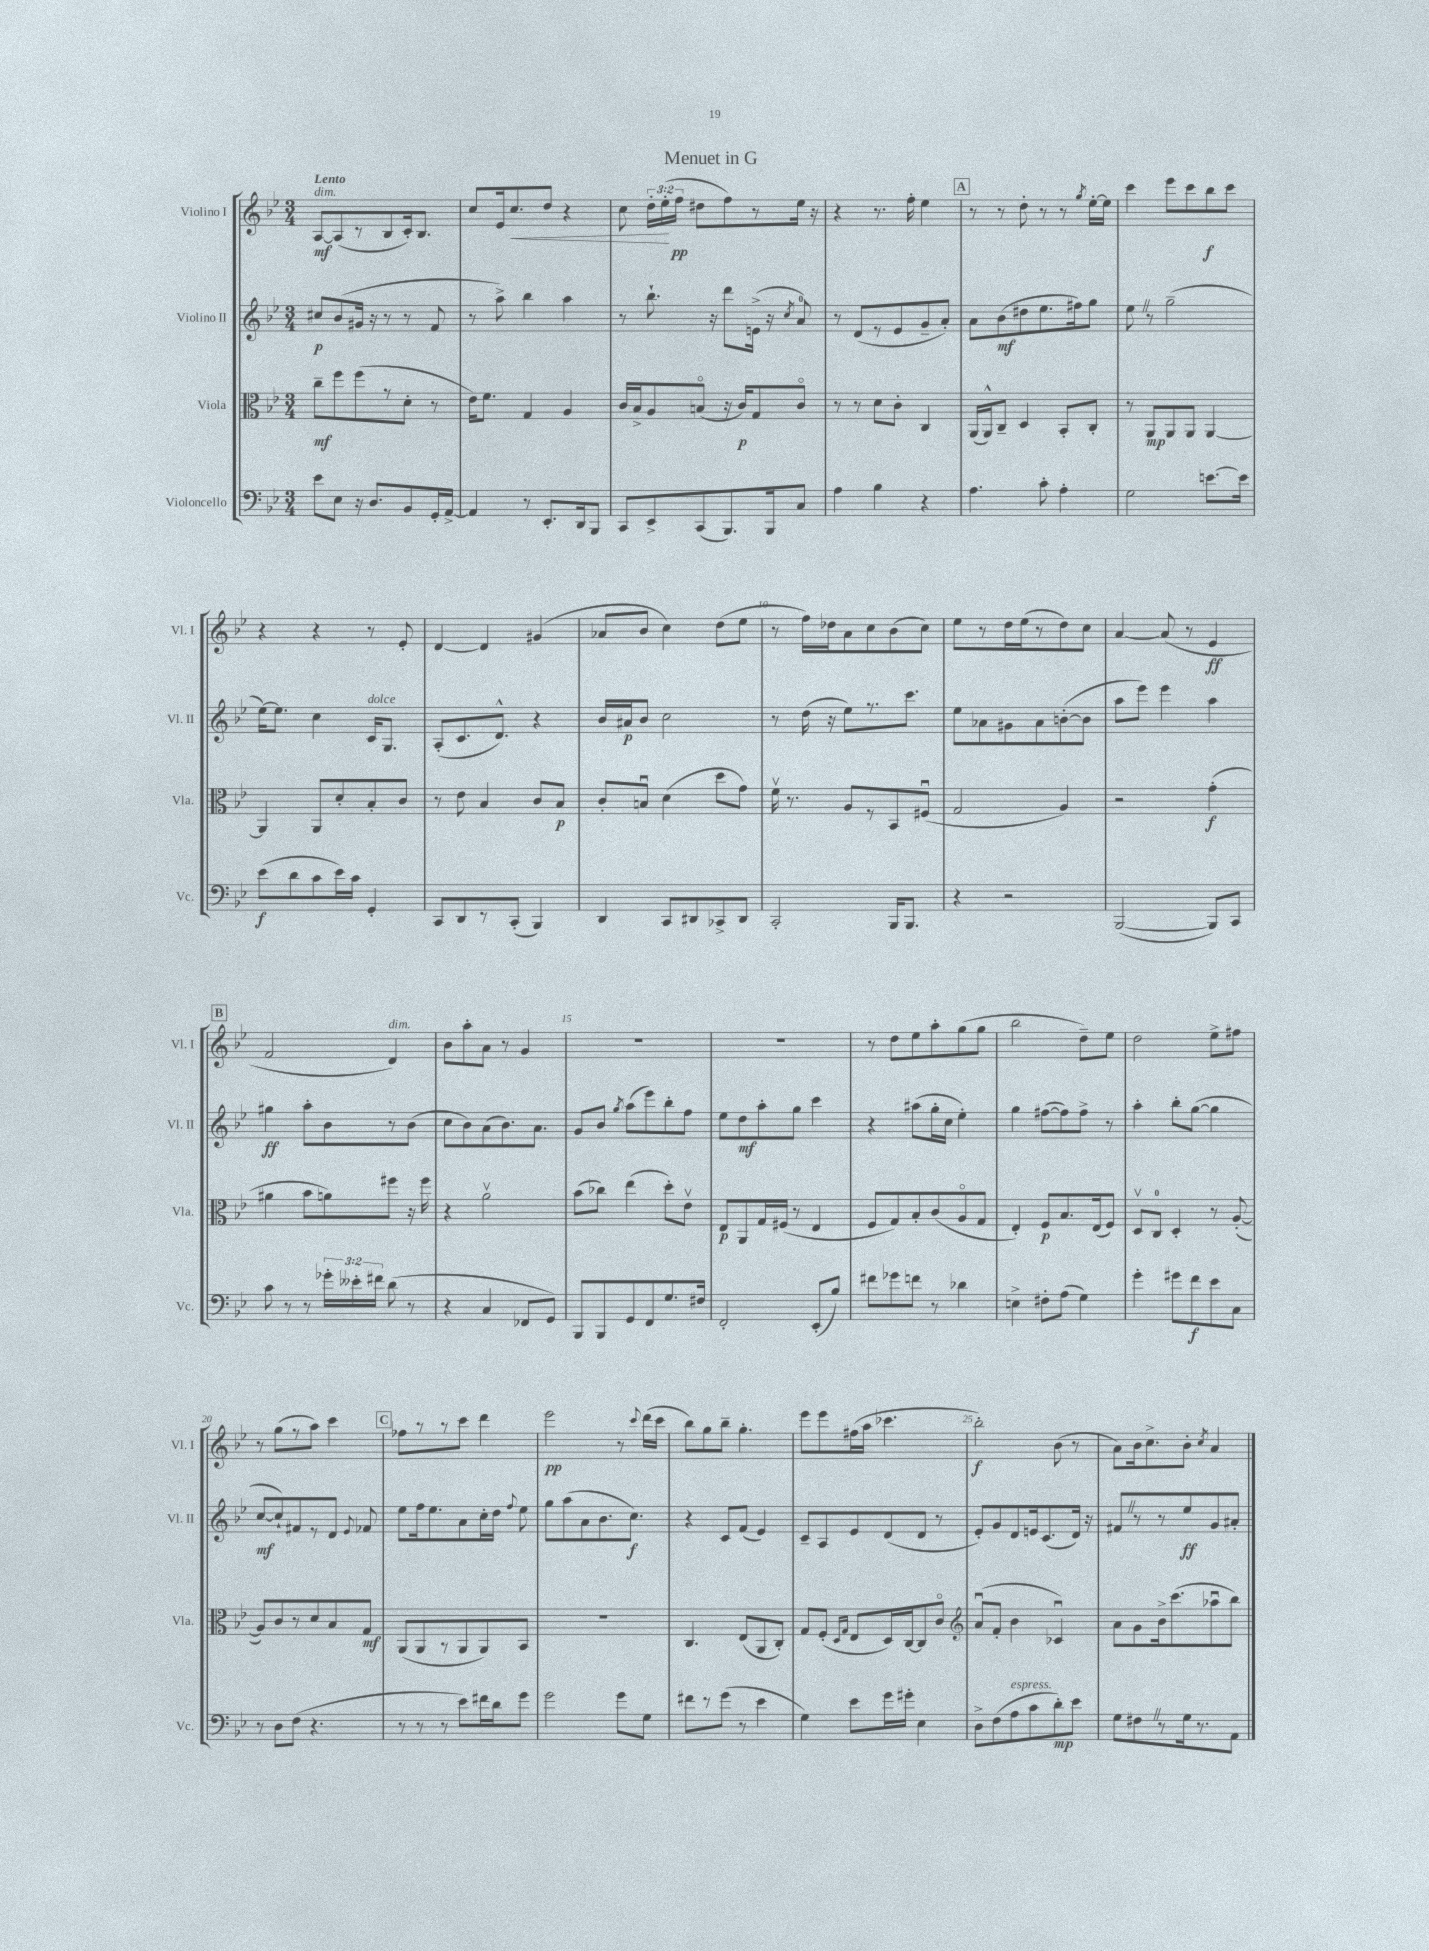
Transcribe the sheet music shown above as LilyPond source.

\header { title = "Menuet in G" }
<<
\new StaffGroup <<
\new Staff = "s0" \with { instrumentName = "Violino I" shortInstrumentName = "Vl. I" } {
    \clef treble \key bes \major \numericTimeSignature \time 3/4 \override Staff.TupletNumber.text = #tuplet-number::calc-fraction-text \tempo "Lento"
    \autoBeamOff a8[~\mf^\markup { \italic "dim." } a8( r8 bes8 c'16-.) bes8.] |
    c''8[ ees'16 c''8.\< d''8] r4 |
    c''8 \tuplet 3/2 { d''16[-. ees''16-.\!( f''16]\pp } dis''8[ f''8) r8 ees''16] r16 |
    r4 r8. f''16-. ees''4 |
    \mark \markup { \box "A" } r8 r8 d''8-. r8 r8 \acciaccatura { g''8 } ees''16[~-. ees''16] |
    c'''4 ees'''8[ c'''8 bes''8\f c'''8] |
    r4 r4 r8 ees'8-. |
    d'4~ d'4 gis'4( |
    aes'8[ bes'8] c''4) d''8[( ees''8] |
    r8 f''16[) des''16 a'8 c''8 bes'8( c''8]) |
    ees''8[ r8 d''16 ees''16( r8 d''8) c''8] |
    a'4~ a'8( r8 ees'4\ff |
    \mark \markup { \box "B" } f'2 d'4^\markup { \italic "dim." }) |
    bes'8[ a''8-. a'8] r8 g'4 |
    R2. |
    R2. |
    r8 d''8[ ees''8 a''8-. g''8( g''8] |
    bes''2 d''8[--) ees''8] |
    d''2 ees''8[-> fis''8] |
    r8 g''8[( r8 a''8]) c'''4 |
    \mark \markup { \box "C" } fes''8[ r8 r8 c'''8] d'''4 |
    ees'''2\pp r8 \appoggiatura { c'''8 } d'''16[( c'''16] |
    bes''8[) g''8 bes''8]-- g''4.-. |
    ees'''8[ ees'''8 fis''16( a''16] ces'''4. |
    bes''2-.\f) bes'8( r8 |
    a'8[) bes'16 c''8.-> bes'8]-. \acciaccatura { c''8 } a'4 \bar "|." |
}
\new Staff = "s1" \with { instrumentName = "Violino II" shortInstrumentName = "Vl. II" } {
    \clef treble \key bes \major \numericTimeSignature \time 3/4
    \autoBeamOff cis''8[\p bes'8( gis'16] r16 r8 r8 f'8 |
    r8 a''8->) bes''4 a''4 |
    r8 bes''8.-! r16 d'''8[ e'16]->( r16 \acciaccatura { c''8 } a'8-0) |
    r8 d'8[( r8 ees'8 g'8-- a'8]-.) |
    \mark \markup { \box "A" } a'8[ bes'8\mf( dis''8 ees''8. fis''16) g''8] |
    ees''8 \once \override BreathingSign.text = \markup { \musicglyph "scripts.caesura.straight" } \breathe r8 g''2--( |
    ees''16[~) ees''8.] c''4 c'16[^\markup { \italic "dolce" } g8.] |
    a8[-.( c'8. d'8.]-^) r4 |
    bes'16[ ais'16\p bes'8] c''2 |
    r8 d''16( r16 ees''8[) r8. c'''8.] |
    ees''8[ aes'8 gis'8 aes'8 b'8~-.( b'8] |
    a''8[ ees'''8]) ees'''4 a''4 |
    \mark \markup { \box "B" } gis''4\ff a''8[-. bes'8 r8 bes'8]( |
    c''8[ bes'8) a'8( bes'8.) a'8.] |
    g'8[ bes'8] \acciaccatura { g''8 } a''8[( ees'''8) bes''8-. f''8] |
    ees''8[ d''8\mf a''8-. g''8] c'''4 |
    r4 ais''8[( g''16-. c''16] ees''4-.) |
    g''4 fis''8[~( fis''8) fis''8]-> r8 |
    a''4-. bes''8[-. g''8]~( g''4 |
    c''8[~\mf c''8-!) fis'8 r8 d'8] \appoggiatura { ees'8 } fes'8 |
    \mark \markup { \box "C" } ees''8[ f''16 ees''8. a'8 c''16-. d''16] \appoggiatura { f''8 } ees''8 |
    g''8[ a''8( a'8 bes'8. c''8.]\f) |
    r4 c'8[ f'8]( ees'4) |
    c'8[-- a8 ees'8 d'8( d'8] r8 |
    ees'8[-.) g'8 d'8 e'16 c'8.( d'16]) r16 |
    fis'8[ \once \override BreathingSign.text = \markup { \musicglyph "scripts.caesura.straight" } \breathe r8 r8 ees''8\ff g'8 ais'8]-. \bar "|." |
}
\new Staff = "s2" \with { instrumentName = "Viola" shortInstrumentName = "Vla." } {
    \clef alto \key bes \major \numericTimeSignature \time 3/4
    \autoBeamOff c''8[--\mf f''8 f''8( r8 d'8]-. r8 |
    ees'16[) f'8.] g4 a4 |
    c'16[ bes16-> a8 b8]\flageolet( r16 c'16[\p) g8 c'8]\flageolet |
    r8 r8 d'8[ c'8]-. c4 |
    \mark \markup { \box "A" } a,16[( a,16-^) c8]-- d4 bes,8[-. c8]-. |
    r8 a,8[\mp a,8 a,8] a,4~ |
    a,4 a,8[ d'8-. bes8-. c'8] |
    r8 ees'8 bes4 c'8[ bes8]\p |
    c'8[-. b8]\downbow d'4( d''8[ g'8]) |
    f'16\upbow r8. a8[ r8 bes,8 fis8]\downbow( |
    g2 a4) |
    r2 g'4-.\f( |
    \mark \markup { \box "B" } ais'4 bes'8[ a'8) fis''8] r16 fis''16 |
    r4 a'2\upbow |
    bes'8[( ces''8]) ees''4( d''8[-.) ees'8]\upbow |
    ees8[\p a,8 g16 fis16]( r8 ees4 |
    f8[ g8) bes8-. c'8( a8\flageolet g8] |
    ees4-.) f8[\p bes8. ees16( f8]) |
    d8[\upbow c8]-0 d4-. r8 a8~-.( |
    a8[) c'8 r8 d'8 bes8 g8]\mf |
    \mark \markup { \box "C" } a,8[( a,8 r8 a,8 a,8) bes,8] |
    R2. |
    c4. ees8[( a,8 c8]-.) |
    g8[ f8]-.( \grace { d16[ g16] } ees8[ d16) c16~ c8 c'8]\flageolet |
    \clef treble a'8[\downbow( f'8]-. bes'4 ces'4\downbow) |
    a'8[ g'8 bes'16-> c'''8.( aes''8\downbow bes''8]) \bar "|." |
}
\new Staff = "s3" \with { instrumentName = "Violoncello" shortInstrumentName = "Vc." } {
    \clef bass \key bes \major \numericTimeSignature \time 3/4 \override Staff.TupletNumber.text = #tuplet-number::calc-fraction-text
    \autoBeamOff ees'8[ ees8] r16 d8.[ bes,8 g,16-. a,16]~-> |
    a,4 r8 ees,8.[-. d,16 bes,,8] |
    c,8[ ees,8-> c,8( bes,,8.) bes,,16 c8] |
    a4 bes4 r4 |
    \mark \markup { \box "A" } a4. c'8-. a4-. |
    g2 e'8.[~ e'16] |
    ees'8[\f( d'8 c'8 ees'16) c'16] g,4-. |
    c,8[ d,8 r8 c,8]-.( bes,,4) |
    d,4 c,8[ dis,8 ces,8-> dis,8] |
    c,2-. bes,,16[ bes,,8.] |
    r4 r2 |
    bes,,2~( bes,,8[) c,8] |
    \mark \markup { \box "B" } c'8 r8 r8 \tuplet 3/2 { ges'16[-. eeses'16-. fis'16] } d'8( r8 |
    r4 c4 fes,8[ g,8]) |
    bes,,8[ bes,,8 g,8 f,8 g8. fis16] |
    f,2-. ees,8[-.( bes8]) |
    fis'8[ ges'8 f'8] r8 des'4 |
    e4-> fis8[-. a8]( g4) |
    g'4-. gis'8[ f'8\f ees'8 c8] |
    r8 d8[ f8]( r4. |
    \mark \markup { \box "C" } r8 r8 r8 ees'8[) fis'16 d'16 g'8] |
    g'2 g'8[ g8] |
    fis'8[ r8 g'8]( r8 ees'4 |
    g4) ees'8[ g'16 gis'16]-. ees4 |
    d8[-> f8( a8^\markup { \italic "espress." } c'8 d'8-.\mp) ees'8] |
    g8[ fis8 \once \override BreathingSign.text = \markup { \musicglyph "scripts.caesura.straight" } \breathe r8 g16 r8. a,8] \bar "|." |
}
>>
>>
\layout { \context { \Score \override BarNumber.break-visibility = ##(#f #t #t) barNumberVisibility = #(every-nth-bar-number-visible 5) } }
